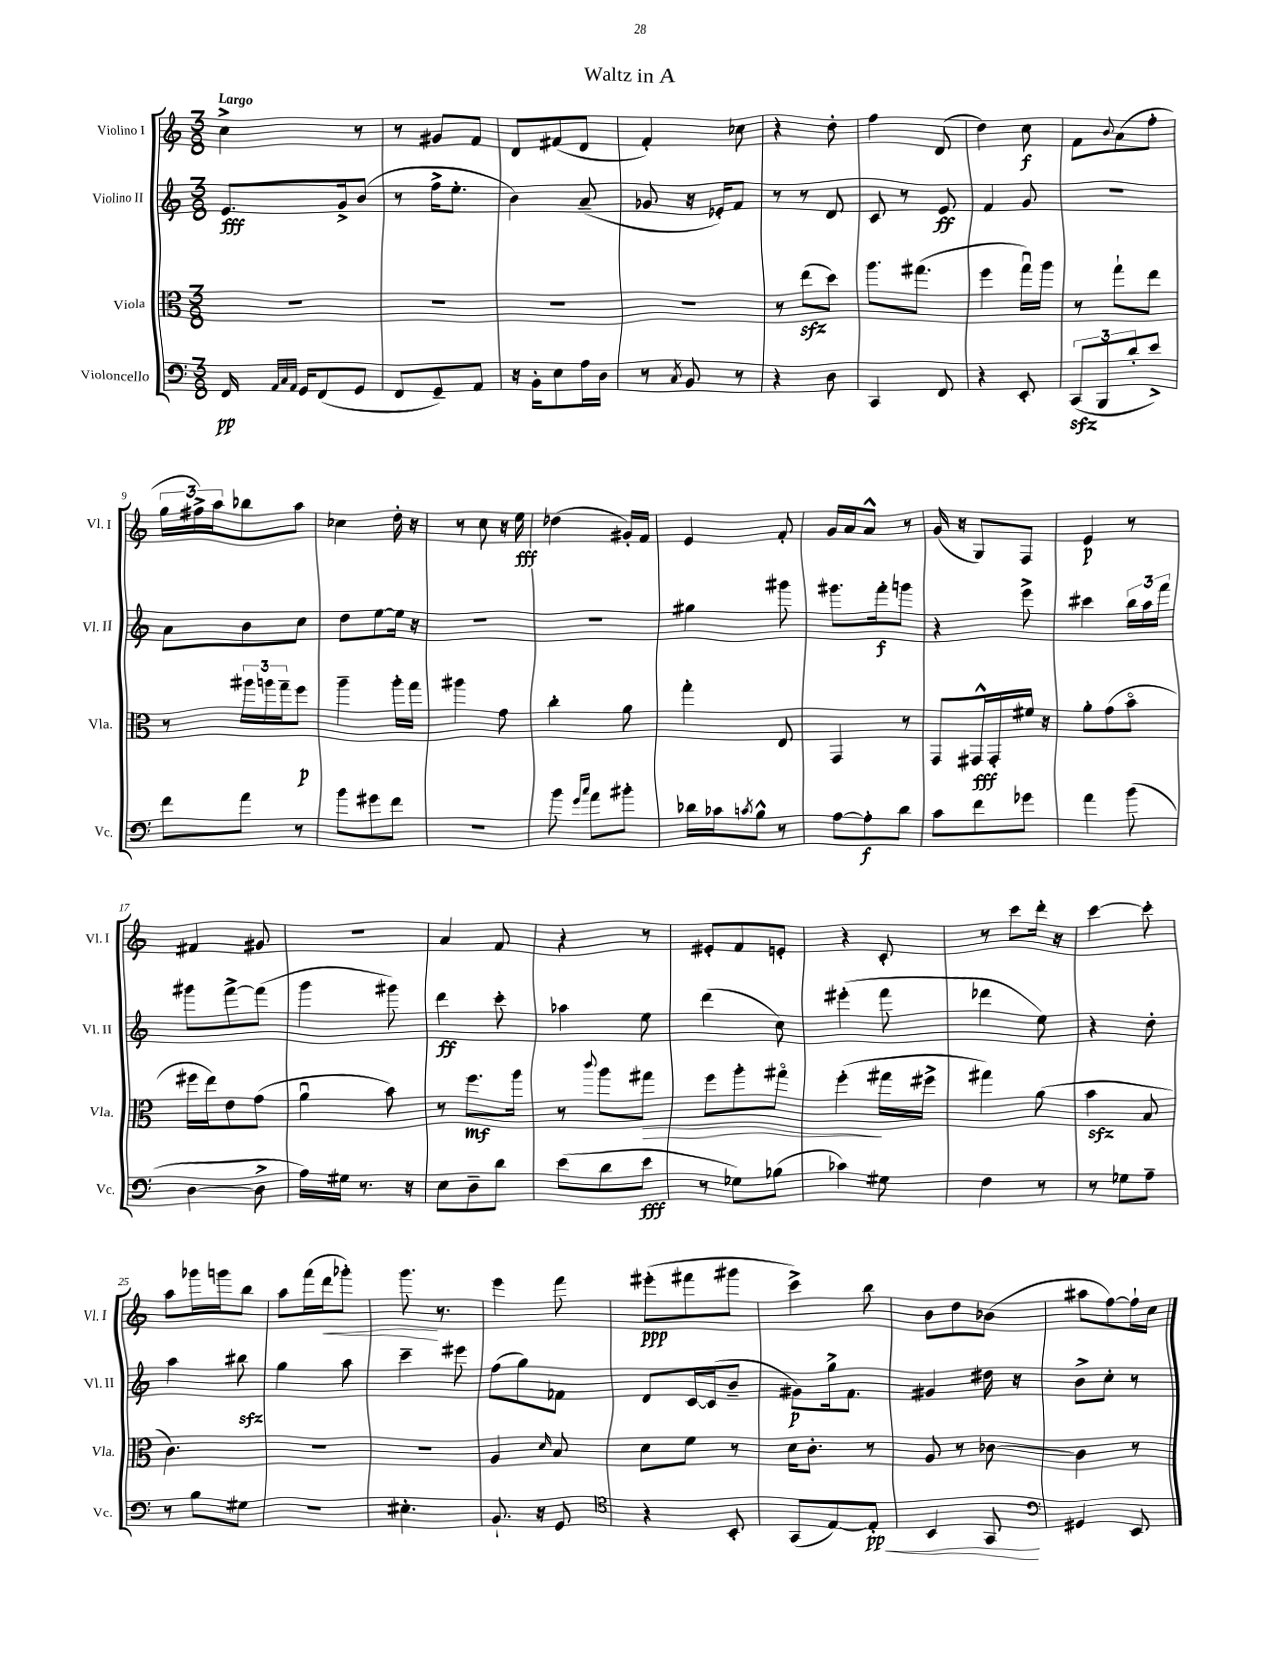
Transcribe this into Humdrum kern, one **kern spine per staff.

**kern	**kern	**kern	**kern
*staff4	*staff3	*staff2	*staff1
*clefF4	*clefC3	*clefG2	*clefG2
*k[]	*k[]	*k[]	*k[]
*M3/8	*M3/8	*M3/8	*M3/8
16FF/	4.r	8.e/L	4cc^\
32qqAA/LLL	.	.	.
32qqC/	.	.	.
32qqAA/JJJ	.	.	.
16GG/LK	.	.	.
(8FF/	.	.	.
.	.	16g^/k	.
8GG/J	.	(8b/J	8r
=	=	=	=
8FF/L	4.r	8r	8r
8GG~/)	.	16ff^\LK	8g#/L
.	.	8.ee'\J	.
8AA/J	.	.	8f/J
=	=	=	=
16r	4.r	4b\)	8d/L
16BB'\LK	.	.	.
8E\	.	.	(8f#/
16A\L	.	(8a~/	8d/J
16D\JJ	.	.	.
=	=	=	=
8r	4.r	8g-/	4f'/)
8qC/	.	.	.
8BB/	.	16r	.
.	.	16e-'/LK)	.
8r	.	8f/J	8cc-\
=	=	=	=
4r	8r	8r	4r
.	(8ee\L	8r	.
8D\	8dd\J)	8d/	8dd'\
=	=	=	=
4CC/	8.aa\L	8c/	4ff\
.	.	8r	.
.	(8.gg#\J	.	.
8FF/	.	8e/	(8d/
=	=	=	=
4r	4ff\	4f/	4dd\)
8EE'/	16ggu\LL)	8g/	8cc\
.	16aa\JJ	.	.
=	=	=	=
(12CC/L	8r	4.r	8f\L
12BBB/	.	.	.
.	.	.	8qqb/
.	8gg`\L	.	(8a\
12d'/	.	.	.
8e^/J)	8ee\J	.	8ff'\J
=	=	=	=
8f\L	8r	8a\L	24gg\LL
.	.	.	24ff#^\)
.	.	.	24aa\J
8a\J	24aa#\LL	8b\	8bb-\
.	24aa\	.	.
.	24gg~\J	.	.
8r	8ff\J	8cc\J	8aa\J
=	=	=	=
8b\L	4aa~\	8dd\L	4cc-\
8g#\	.	[8ee\	.
8f\J	16aa'\LL	16ee\]Jk	16dd'\
.	16gg\JJ	16r	16r
=	=	=	=
4.r	4aa#\	4.r	8r
.	.	.	8cc\
.	8g\	.	16r
.	.	.	16ee\
=	=	=	=
8b\	4cc'\	4.r	(4dd-\
16qqg/LL	.	.	.
16qqcc/JJ	.	.	.
8a\L	.	.	.
8b#'\J	8a\	.	16g#'/LL)
.	.	.	16f/JJ
=	=	=	=
16d-\LL	4gg'\	4gg#\	4e/
16c-\J	.	.	.
8qc/	.	.	.
8B^^\J	.	.	.
8r	8E/	8ggg#\	8f'/
=	=	=	=
[8A\L	4GG/	8.ggg#\L	16g/LL
.	.	.	16a/J
8A'\]	.	.	8a^^/J
.	.	16fff'\k	.
8d\J	8r	8ggg\J	8r
=	=	=	=
8c\L	8GG/L	4r	(16g/
.	.	.	16r
8f\	16GG#^^/L	.	8G/L)
.	16GG#'/	.	.
8g-\J	16f#/JJ	8eee^\	8F/J
.	16r	.	.
=	=	=	=
4a\	8a'\L	4ccc#\	4e/
.	(8g\	.	.
(8b\	8bo\J	24bb\LL	8r
.	.	24aa\	.
.	.	24fff\JJ	.
=	=	=	=
[4D\	16ff#\LL	8ggg#\L	4f#/
.	16ee\J)	.	.
.	8e\	[8fff^\	.
8D^\]	(8g\J	(8fff\]J	8g#/
=	=	=	=
16A\LL)	4au\	4ggg\	4.r
16G#\JJ	.	.	.
8.r	.	.	.
.	8b\)	8ggg#\)	.
16r	.	.	.
=	=	=	=
8E\L	8r	4ddd\	4a/
8D~\	8.ff\L	.	.
8d\J	.	8ccc'\	8f/
.	16aa\Jk	.	.
=	=	=	=
(8e\L	8r	4aa-\	4r
.	8qqccc/	.	.
8d\	8aa\L	.	.
8e\J	8gg#\J	8ee\	8r
=	=	=	=
8r	8ff\L	(4ddd\	8e#'/L
8G-\L)	8aa'\	.	8f/
(8B-\J	8gg#o\J	8cc\)	8e'/J
=	=	=	=
4c-\)	(4ff'\	(4eee#'\	4r
8G#\	16gg#\LL	8fff\	8c'/
.	16ff#^\JJ	.	.
=	=	=	=
4F\	4gg#\)	4ddd-\	8r
.	.	.	8ccc\L
8r	(8a\	8ee\)	16ddd'\Jk
.	.	.	16r
=	=	=	=
8r	4b\	4r	[4ccc\
8G-\L	.	.	.
8A~\J	8B/	8dd'\	8ccc'\]
=	=	=	=
8r	4.c\)	4aa\	8aa\L
8B\L	.	.	16ggg-\L
.	.	.	16ggg\J
8G#\J	.	8bb#\	8bb\J
=	=	=	=
4.r	4.r	4gg\	8aa\L
.	.	.	(16fff\L
.	.	.	16ddd\J
.	.	8aa\	8ggg-'\J)
=	=	=	=
4.E#'\	4.r	4ccc~\	8.ggg\
.	.	.	8.r
.	.	8eee#\	.
=	=	=	=
8.BB`/	4A/	(8ff\L	4eee\
.	.	8gg\)	.
16r	.	.	.
.	16qqd/	.	.
8GG/	8B/	8f-\J	8fff\
=	=	=	=
*clefC4	*	*	*
4r	8d\L	8d/L	(8eee#'\L
.	8f\J	[16c/L	8fff#\
.	.	(16c/]J	.
8BB'/	8r	8b~/J	8ggg#\J
=	=	=	=
(8GG/L	16d\LK	8g#\L)	4ccc^\)
.	8.c'\J	.	.
[8E/)	.	16gg^\k	.
.	.	8.f\J	.
8E'/]J	8r	.	8bb\
=	=	=	=
4BB/	8A/	4g#/	8b\L
.	8r	.	8dd\
8GG/	[8c-\	16dd#\	(8b-\J
.	.	16r	.
=	=	=	=
*clefF4	*	*	*
4GG#/	4c-\]	8b^\L	8aa#\L
.	.	8cc'\J	[8ff\)
8EE/	8r	8r	16ff`\]L
.	.	.	16cc\JJ
==	==	==	==
*-	*-	*-	*-
